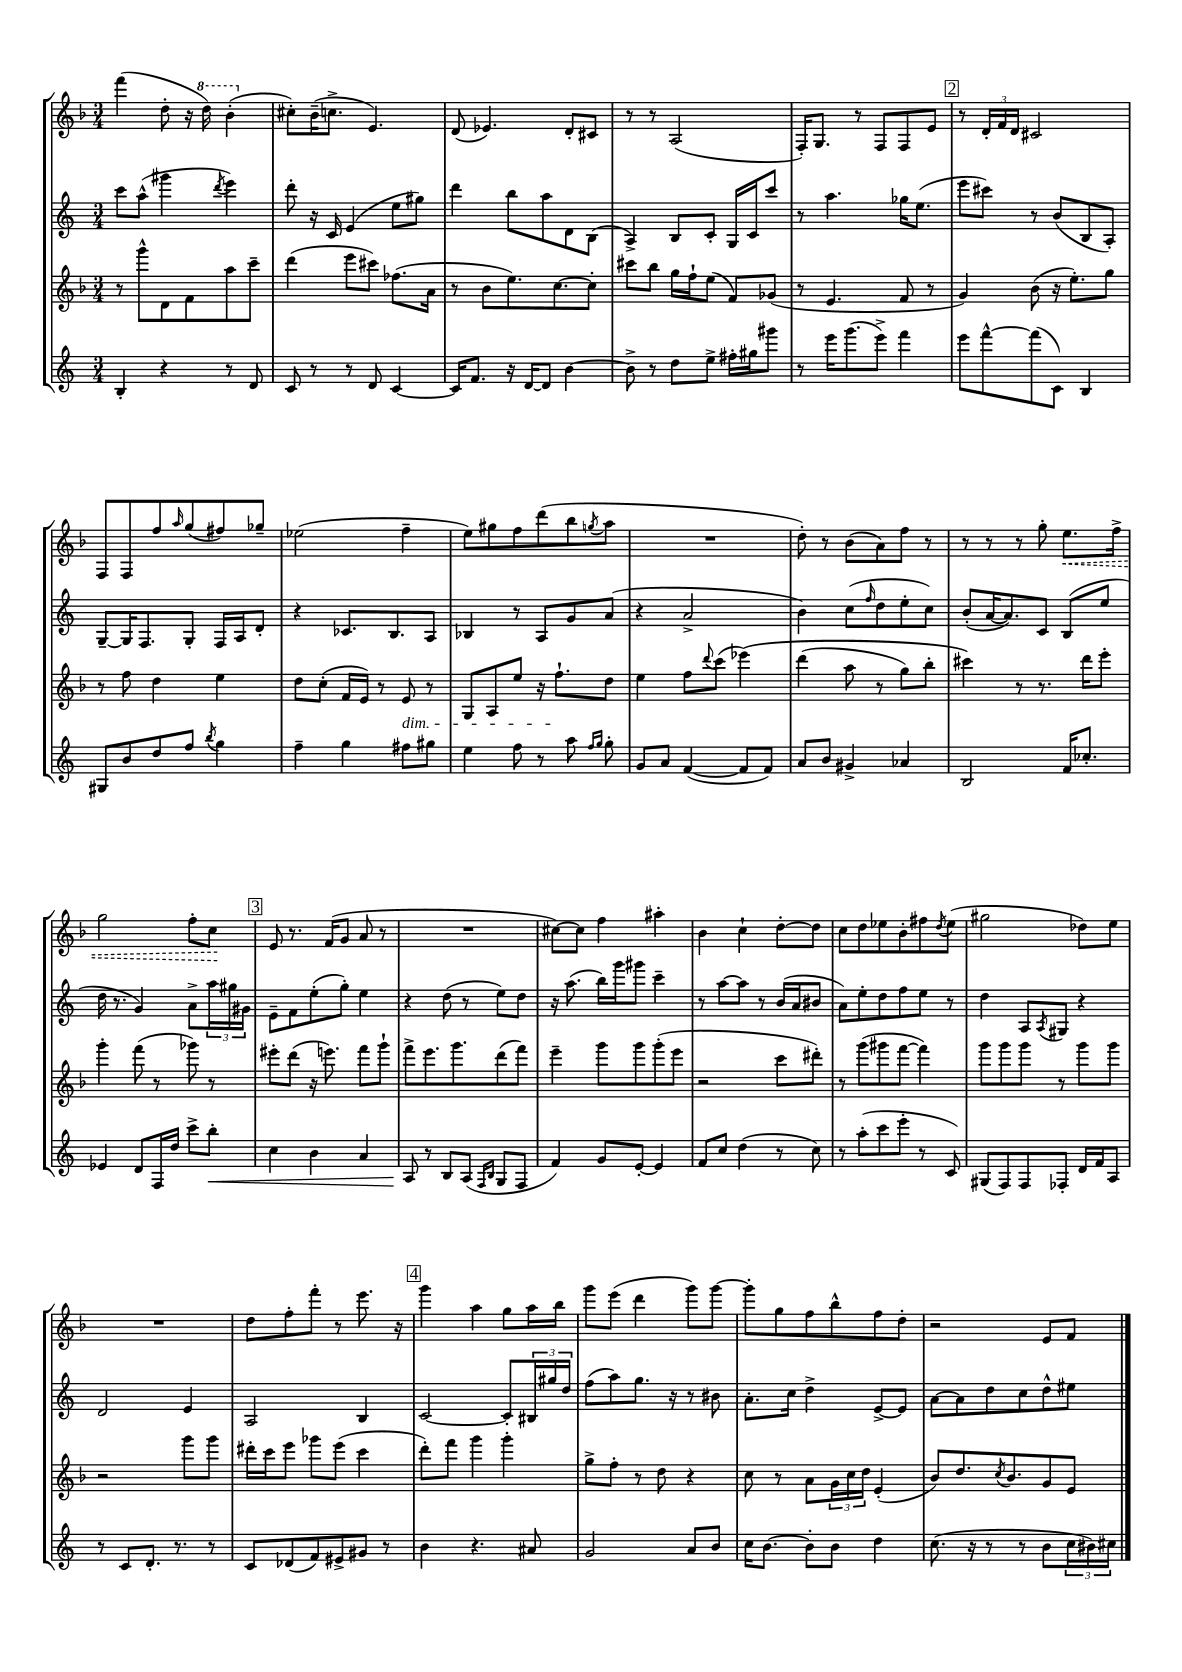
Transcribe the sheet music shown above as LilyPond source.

<<
\new StaffGroup <<
\new Staff = "s0" {
    \clef treble \key f \major \numericTimeSignature \time 3/4
    f'''4( d''8-. r16 \ottava #1 d'''16) bes''4-.( \ottava #0 |
    cis''8-.) bes'16--( c''8.-> e'4.) |
    d'8( ees'4.) d'8-. cis'8 |
    r8 r8 a2( |
    f16-.) g8. r8 f8 f8 e'8 |
    \mark \markup { \box "2" } r8 \tuplet 3/2 { d'16-. f'16 d'16 } cis'2 |
    f8 f8 f''8 \grace { a''16 } g''8( fis''8) ges''8-- |
    ees''2( f''4-- |
    e''8) gis''8 f''8 d'''8( bes''8 \acciaccatura { g''8 } a''8 |
    R2. |
    d''8-.) r8 bes'8( a'8) f''8 r8 |
    r8 r8 r8 g''8-. \once \override Hairpin.style = #'dashed-line e''8.\< f''16-> |
    g''2 f''8-. c''8\! |
    \mark \markup { \box "3" } e'8 r8. f'16( g'8 a'8 r8 |
    R2. |
    cis''8~) cis''8 f''4 ais''4-. |
    bes'4 c''4-! d''8~-. d''8 |
    c''8 d''8 ees''8 bes'8-. fis''8 \acciaccatura { d''8 } ees''8( |
    gis''2 des''8) e''8 |
    R2. |
    d''8 f''8-. f'''8-. r8 e'''8. r16 |
    \mark \markup { \box "4" } g'''4 a''4 g''8 a''16 bes''16 |
    g'''8 e'''8( d'''4 g'''8) g'''8~ |
    g'''8-. g''8 f''8 bes''8-^ f''8 d''8-. |
    r2 e'8 f'8 \bar "|." |
}
\new Staff = "s1" {
    \clef treble \key c \major \numericTimeSignature \time 3/4
    c'''8 a''8-^( gis'''4 \acciaccatura { d'''8 } e'''4) |
    d'''8-. r16 c'16 e'4( e''8 gis''8) |
    d'''4 b''8 a''8 d'8 b8( |
    a4->) b8 c'8-. g16 c'16 c'''8 |
    r8 a''4. ges''16 e''8.( |
    \mark \markup { \box "2" } e'''8 cis'''8) r8 b'8( b8 a8-.) |
    g8~-- g16 f8. g8-. f16 a16 d'8-. |
    r4 ces'8. b8. a8 |
    bes4 r8 a8 g'8 a'8( |
    r4 a'2-> |
    b'4) c''8( \grace { f''16 } d''8 e''8-. c''8) |
    b'8-.( a'16~ a'8.) c'8 b8( e''8 |
    d''16 r8. g'4) a'8-> \tuplet 3/2 { a''16 gis''16 gis'16 } |
    \mark \markup { \box "3" } e'8-- f'8 e''8-.( g''8-.) e''4 |
    r4 d''8( r8 e''8) d''8 |
    r16 a''8.( b''16) g'''16 gis'''8 c'''4-- |
    r8 a''8~ a''8 r8 b'16( a'16 bis'8 |
    a'8) e''8-. d''8 f''8 e''8 r8 |
    d''4 a8 \acciaccatura { a8 } gis8 r4 |
    d'2 e'4 |
    a2 b4 |
    \mark \markup { \box "4" } c'2~ c'8-. \tuplet 3/2 { bis16 gis''16 d''16 } |
    f''8( a''8) g''8. r16 r8 bis'8 |
    a'8.-. c''16 d''4-> e'8~-> e'8 |
    a'8~ a'8 d''8 c''8 d''8-^ eis''8 \bar "|." |
}
\new Staff = "s2" {
    \clef treble \key f \major \numericTimeSignature \time 3/4
    r8 g'''8-^ d'8 f'8 a''8 c'''8-- |
    d'''4( e'''8 cis'''8) fes''8.( a'16 |
    r8 bes'8 e''8.) c''8.~ c''8-. |
    cis'''8 bes''8 g''16 f''16-! e''8( f'8) ges'8( |
    r8 e'4. f'8 r8 |
    \mark \markup { \box "2" } g'4) bes'8( r16 e''8.-.) g''8 |
    r8 f''8 d''4 e''4 |
    d''8 c''8-.( f'16 e'16) r8 e'8\dim r8 |
    g8 a8 e''8 r16 f''8.-!\! d''8 |
    e''4 f''8 \appoggiatura { d'''8 } c'''8( ees'''4)\( |
    d'''4( a''8 r8 g''8) bes''8-. |
    cis'''4\) r8 r8. d'''16 e'''8-. |
    g'''4-. f'''8( r8 ges'''8) r8 |
    \mark \markup { \box "3" } eis'''8-. d'''8( r16 e'''8.) f'''8 g'''8-! |
    f'''8-> e'''8. g'''8. d'''8( f'''8) |
    e'''4-- g'''8 g'''8 g'''8-.( e'''8 |
    r2 c'''8 dis'''8-.) |
    r8 g'''8( gis'''8 f'''8~ f'''4) |
    g'''8 g'''8 g'''8 r8 g'''8 g'''8 |
    r2 g'''8 g'''8 |
    dis'''16-. c'''16 e'''8 ges'''8 e'''8( c'''4 |
    \mark \markup { \box "4" } d'''8-.) f'''8 g'''4 g'''4-. |
    g''8-> f''8-. r8 d''8 r4 |
    c''8 r8 a'8 \tuplet 3/2 { g'16 c''16 d''16 } e'4-.( |
    bes'8) d''8. \acciaccatura { c''8 } bes'8. g'8 e'8 \bar "|." |
}
\new Staff = "s3" {
    \clef treble \key c \major \numericTimeSignature \time 3/4
    b4-. r4 r8 d'8 |
    c'8 r8 r8 d'8 c'4~ |
    c'16 f'8. r16 d'16~ d'8 b'4~ |
    b'8-> r8 d''8 e''8-> fis''16-. gis''16 gis'''8 |
    r8 e'''16 g'''8.( e'''8->) f'''4 |
    \mark \markup { \box "2" } e'''8 f'''8~-^ f'''8( c'8) b4 |
    gis8 b'8 d''8 f''8 \acciaccatura { b''8 } g''4 |
    f''4-- g''4 fis''8 gis''8 |
    e''4 f''8 r8 a''8 \grace { f''16 g''16 } g''8-. |
    g'8 a'8 f'4~( f'8 f'8) |
    a'8 b'8 gis'4-> aes'4 |
    b2 f'16 ces''8.-. |
    ees'4 d'8 f16 d''16 c'''8-> b''8-.\< |
    \mark \markup { \box "3" } c''4 b'4 a'4 |
    a8\! r8 b8 a8( \grace { f16 b16 } g8 f8 |
    f'4) g'8 e'8~-. e'4 |
    f'8 c''8 d''4( r8 c''8) |
    r8 a''8-.( c'''8 e'''8-. r8 c'8) |
    gis8( f8) f8 fes8-. d'16 f'16 a8 |
    r8 c'8 d'8.-. r8. r8 |
    c'8 des'8( f'8) eis'8-> gis'8 r8 |
    \mark \markup { \box "4" } b'4 r4. ais'8 |
    g'2 a'8 b'8 |
    c''16 b'8.~ b'8-. b'8 d''4 |
    c''8.( r16 r8 r8 b'8 \tuplet 3/2 { c''16 bis'16) cis''16 } \bar "|." |
}
>>
>>
\layout { \context { \Score \remove "Bar_number_engraver" } }
